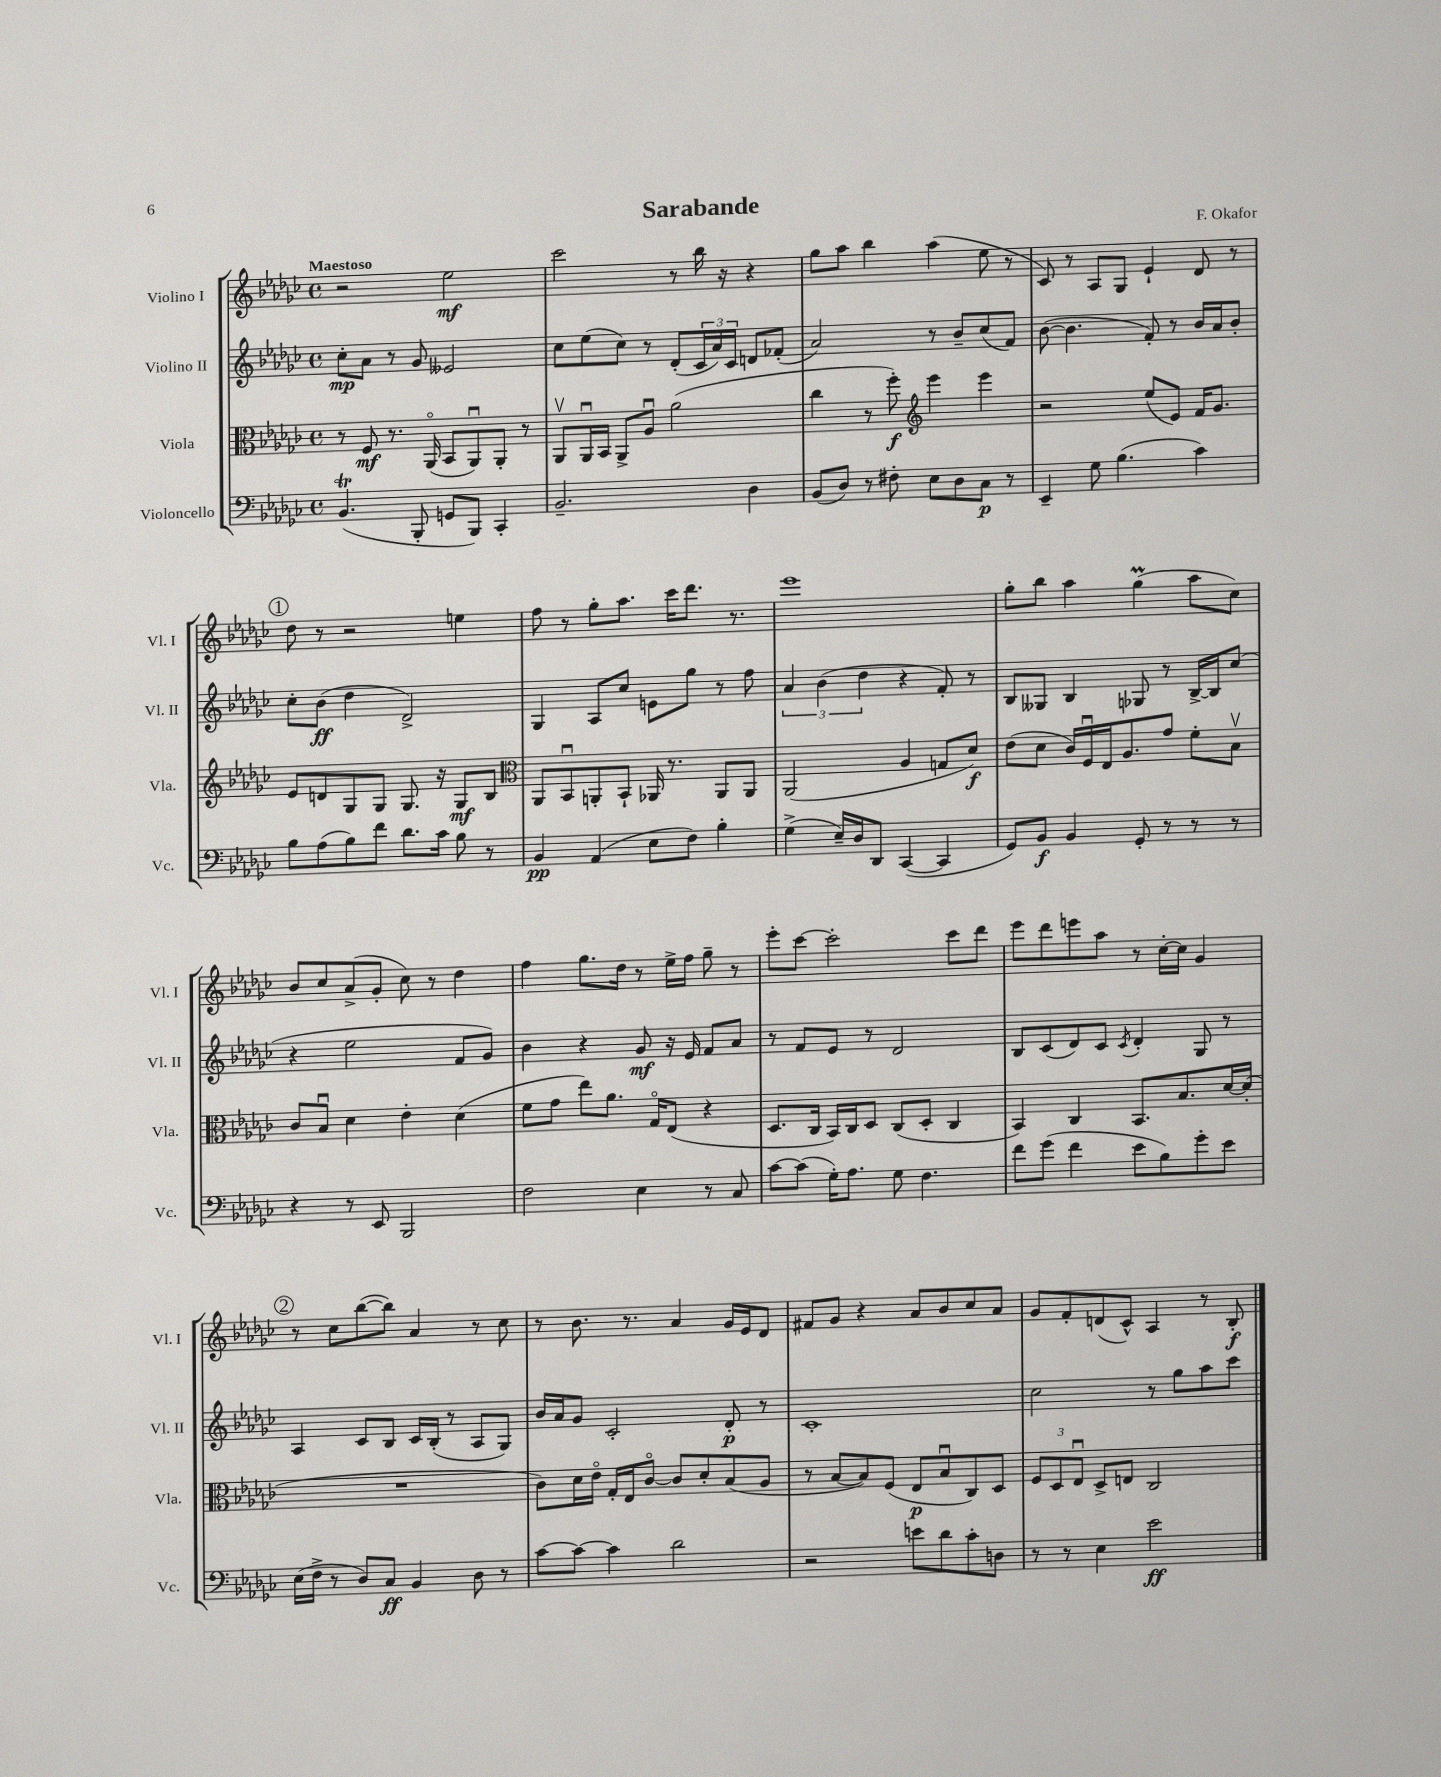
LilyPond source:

\header { title = "Sarabande" composer = "F. Okafor" }
<<
\new StaffGroup <<
\new Staff = "s0" \with { instrumentName = "Violino I" shortInstrumentName = "Vl. I" } {
    \clef treble \key ges \major \defaultTimeSignature \time 4/4 \tempo "Maestoso"
    r2 ees''2\mf |
    ces'''2 r8 bes''16 r16 r4 |
    ges''8 aes''8 bes''4 aes''4( ees''8 r8 |
    ces'8) r8 aes8 ges8 ees'4-! des'8 r8 |
    \mark \markup { \circle "1" } des''8 r8 r2 e''4 |
    f''8 r8 ges''8-. aes''8. ces'''16 des'''8. r8. |
    ees'''1 |
    ges''8-. bes''8 aes''4 ges''4\prall( aes''8 ces''8) |
    bes'8 ces''8 aes'8->( ges'8-. ces''8) r8 des''4 |
    f''4 ges''8. des''16 r8 ees''16-> f''16 ges''8-- r8 |
    ees'''8-. ces'''8~ ces'''2-. ces'''8 des'''8 |
    ees'''8 des'''8 e'''8 aes''8 r8 ces''16~-. ces''16 ges'4 |
    \mark \markup { \circle "2" } r8 ces''8 bes''8~( bes''8) aes'4 r8 ces''8 |
    r8 bes'8. r8. aes'4 ges'16 ees'16 des'8 |
    fis'8 ges'8 r4 aes'8 bes'8 ces''8 aes'8 |
    ges'8 f'8-. d'8( ces'8-^) aes4 r8 bes8-.\f \bar "|." |
}
\new Staff = "s1" \with { instrumentName = "Violino II" shortInstrumentName = "Vl. II" } {
    \clef treble \key ges \major \defaultTimeSignature \time 4/4
    ces''8-.\mp aes'8 r8 ges'8 eeses'2 |
    ces''8 ees''8( ces''8) r8 des'8-.( \tuplet 3/2 { ces'16 aes'16) ces'16 } d'8 fes'8-.( |
    aes'2) r8 bes'8-- ces''8( f'8) |
    bes'8~( bes'4. f'8-.) r8 bes'16 aes'16 bes'8-. |
    \mark \markup { \circle "1" } ces''8-. bes'8\ff( des''4 des'2->) |
    ges4 aes8 ces''8 e'8 ges''8 r8 f''8 |
    \tuplet 3/2 { aes'4 bes'4( des''4 } r4 f'8-.) r8 |
    bes8 geses8 bes4 ges8 r8 bes16~-> bes16 ces''8( |
    r4 ees''2 f'8 ges'8) |
    bes'4 r4 ges'8\mf r16 ees'16 f'8 aes'8 |
    r8 f'8 ees'8 r8 des'2 |
    bes8 ces'8( des'8) ces'8 \acciaccatura { ces'8 } des'4-. ges8 r8 |
    \mark \markup { \circle "2" } aes4 ces'8 bes8 ces'16 bes16-.( r8 aes8 ges8) |
    bes'16 aes'16 ges'8 ces'2-. des'8-.\p r8 |
    ces'1-. |
    ces''2 r8 ges''8 aes''8 ces'''8 \bar "|." |
}
\new Staff = "s2" \with { instrumentName = "Viola" shortInstrumentName = "Vla." } {
    \clef alto \key ges \major \defaultTimeSignature \time 4/4
    r8 f8\mf r8. aes,16\flageolet( bes,8 aes,8\downbow) aes,8-. r8 |
    aes,8\upbow aes,16\downbow bes,16 aes,8-> aes8\downbow aes'2( |
    ces''4 r8 f''8-.\f) \clef treble ees'''4 ees'''4 |
    r2 ees''8( ees'8) f'16 ges'8. |
    \mark \markup { \circle "1" } ees'8 d'8 ges8 ges8 ges8. r16 ges8\mf bes8 |
    \clef alto aes,8 bes,8\downbow a,8-. bes,8-! aes,16 r8. aes,8 aes,8 |
    aes,2( aes4 g8 des'8\f) |
    ees'8( des'8 ces'16) f16\downbow ees16 aes8. ges'8 f'8-. bes8\upbow |
    ces'8 bes8\downbow des'4 ees'4-. des'4( |
    f'8 ges'8 ees''8) aes'8. ges16\flageolet ees8( r4 |
    des8. ces16 bes,16) ces16 des8 ces8( des8-. ces4 |
    bes,4) ces4 bes,8. bes8. des'16~ des'16-.( |
    \mark \markup { \circle "2" } R1 |
    ces'8) des'16 ees'16\flageolet ges16-. ees16 ces'8~\flageolet ces'8 des'8-. bes8( aes8 |
    r8 bes8~ bes8) f8( ees8\p bes8\downbow ces8) des8 |
    \tuplet 3/2 { f8 des8 ees8\downbow } des8-> e8 ces2 \bar "|." |
}
\new Staff = "s3" \with { instrumentName = "Violoncello" shortInstrumentName = "Vc." } {
    \clef bass \key ges \major \defaultTimeSignature \time 4/4
    bes,4.\trill( bes,,8-. g,8 bes,,8) ces,4-. |
    bes,2.-- des4 |
    bes,8( des8) r8 fis8-. ees8 des8 ces8\p r8 |
    ees,4-- ges8 bes4.( ces'4) |
    \mark \markup { \circle "1" } bes8 aes8( bes8) f'8 des'8. ces'16 bes8 r8 |
    bes,4\pp aes,4( ees8 f8) bes4-. |
    ges4->( ees16--) des16 des,8 ces,4~( ces,4 |
    ges,8) bes,8\f bes,4 ges,8-. r8 r8 r8 |
    r4 r8 ees,8 bes,,2 |
    f2 ees4 r8 ces8 |
    ces'8~ ces'8( ges16-.) aes8. ges8 f4. |
    f'8 ges'8( f'4 ees'8 bes8) ges'8-. ees'8 |
    \mark \markup { \circle "2" } ees16( f16-> r8 des8) ces8\ff bes,4 des8 r8 |
    ces'8~ ces'8~ ces'4 des'2 |
    r2 e'8 des'8 ces'8-. d8 |
    r8 r8 ees4 ees'2\ff \bar "|." |
}
>>
>>
\layout { \context { \Score \remove "Bar_number_engraver" } }
